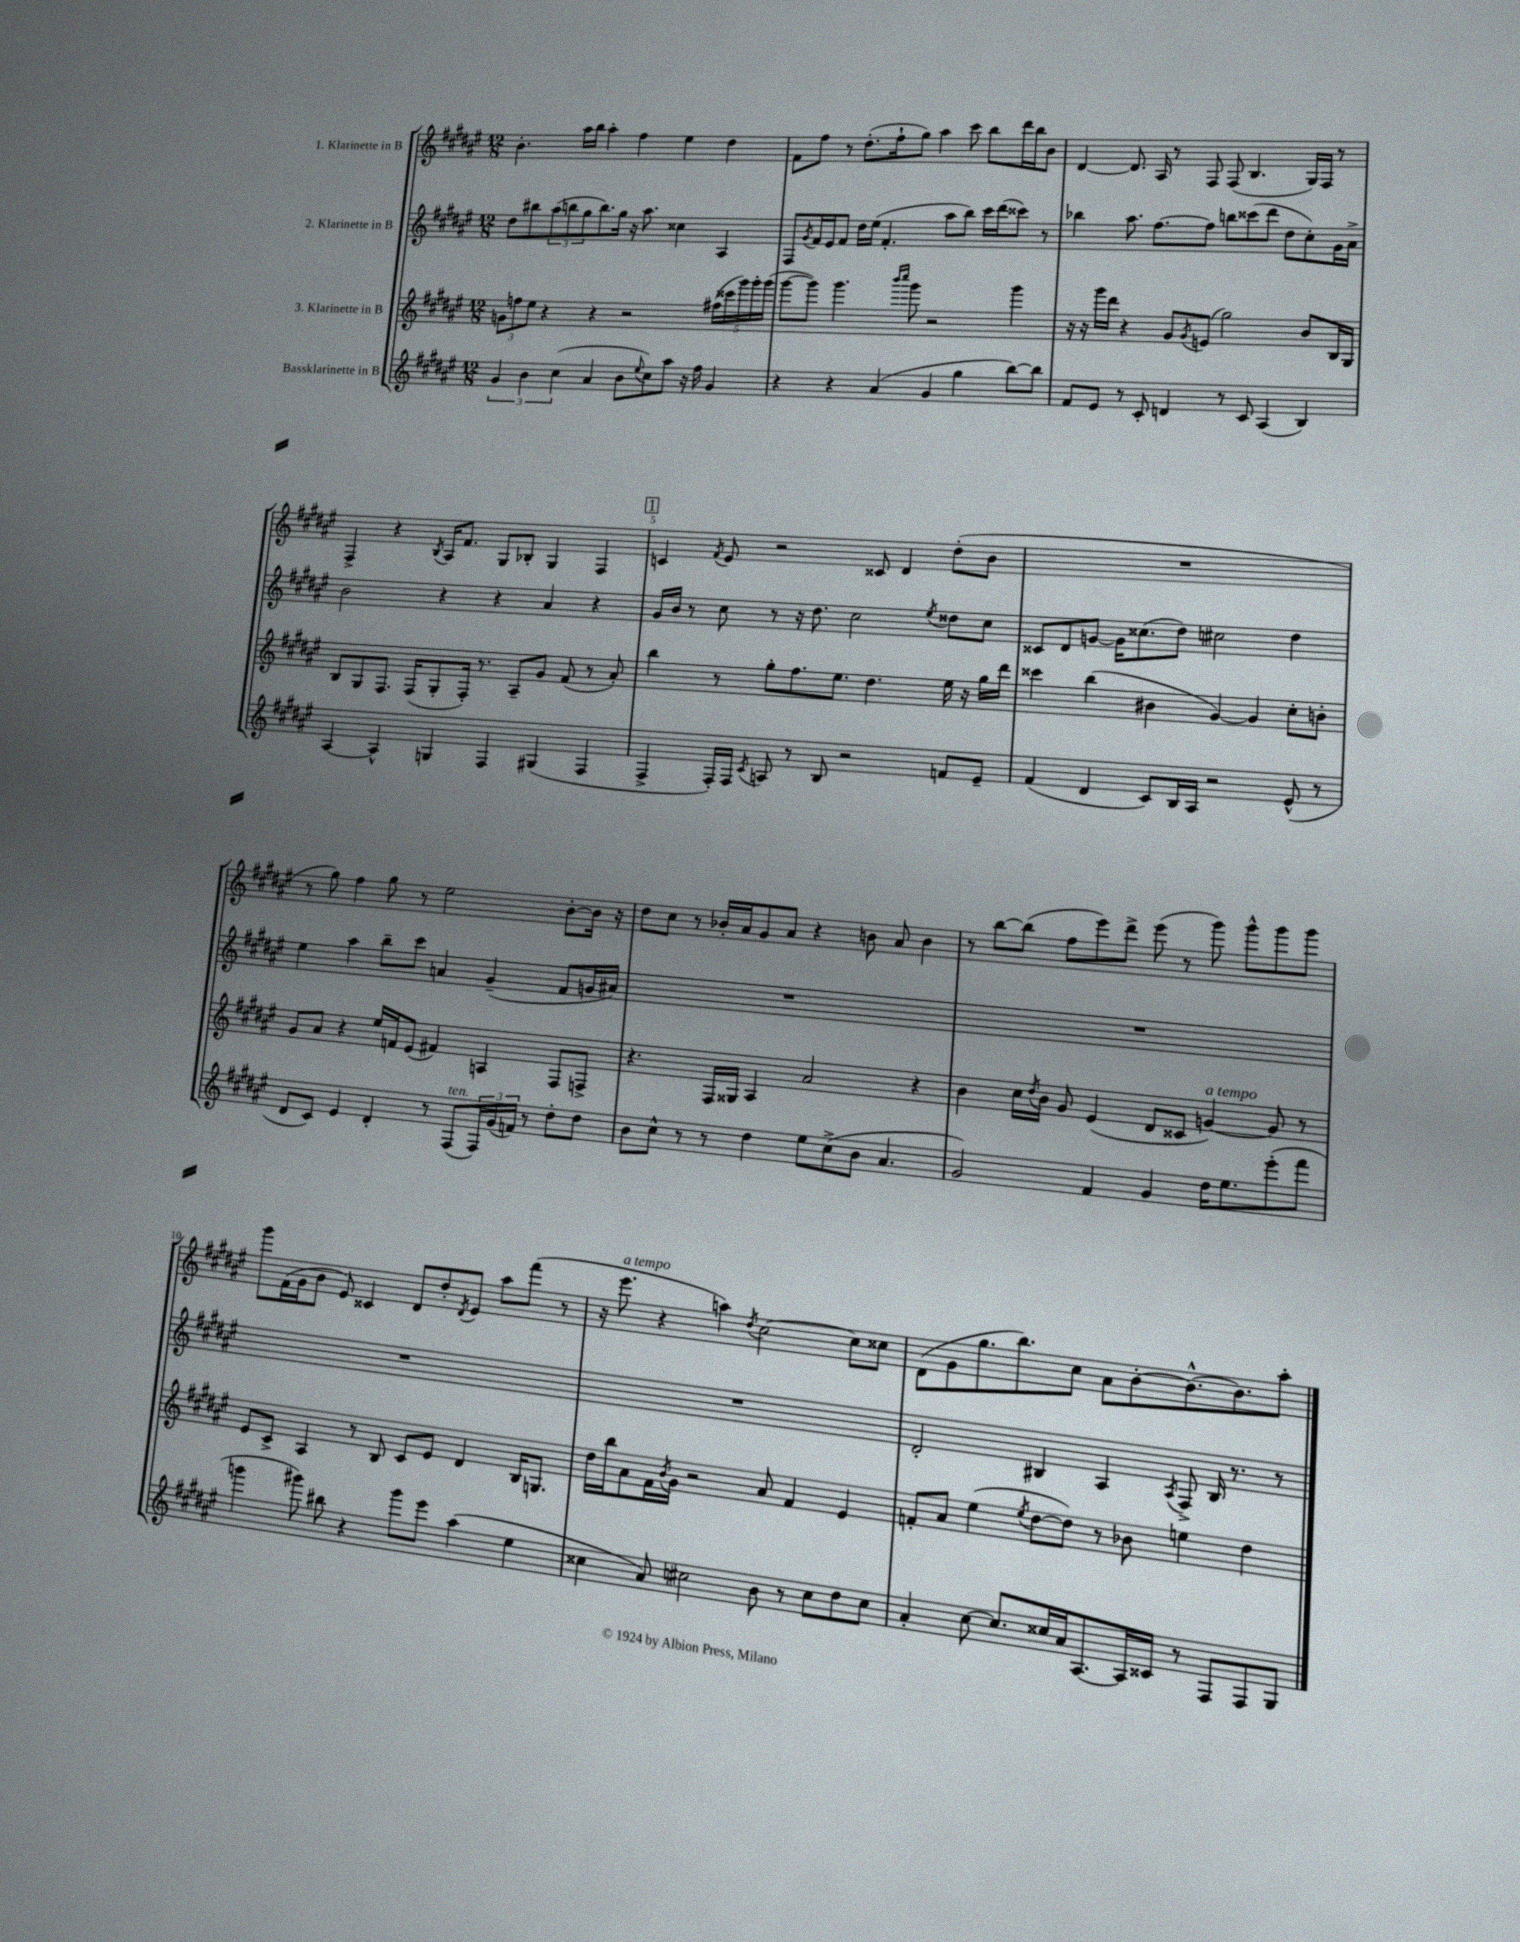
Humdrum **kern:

**kern	**kern	**kern	**kern
*staff4	*staff3	*staff2	*staff1
*clefG2	*clefG2	*clefG2	*clefG2
*k[f#c#g#d#a#e#]	*k[f#c#g#d#a#e#]	*k[f#c#g#d#a#e#]	*k[f#c#g#d#a#e#]
*M12/8	*M12/8	*M12/8	*M12/8
6g#/	12g\L	8dd#\L	4.b'\
.	12ff\	.	.
.	.	8bb#\	.
6b\	12ee#\J	.	.
.	4r	(12aa#\	.
(6cc#\	.	12bb\	.
.	.	.	16aa#\LL
.	.	12gg#\	.
.	.	.	16bb\JJ
4a#/	4r	8.bb\)	4aa#'\
.	.	16gg#\Jk	.
8b\L	2r	16r	4ff#\
.	.	8.aa#\	.
8qqee#/	.	.	.
8cc#\)	.	.	.
8aa#\J	.	4cc##\	4ee#\
16r	.	.	.
16ff#\	.	.	.
4g#/	(20ff#\LL	4A#/	4dd#\
.	20ccc##\	.	.
.	20ggg#\)	.	.
.	20ggg#'\	.	.
.	(20ggg#\JJ	.	.
=	=	=	=
4r	[8ggg#\L	8F#/L	8f#\L
.	.	8qg#/	.
.	8ggg#\]J)	16f#/L	8ff#\J
.	.	16e#/J	.
4r	4.ggg#\	8f#/J	8r
.	.	16dd#\LL	(8.dd#'\L
.	.	(16ee#\JJ	.
(4a#/	.	4.f#'/	.
.	.	.	16ff#`\k
.	16qqbbb/LL	.	.
.	16qqcccc#/JJ	.	.
.	8ggg#\	.	8gg#\J)
4g#/	2r	.	4aa#\
.	.	8aa#\L	.
4gg#\	.	8bb\J)	8ccc#\
.	.	16ccc#\LL	8bb\L
.	.	(16ddd#\J	.
[8bb\L)	4ggg#\	8ccc##\J)	16ddd#\L
.	.	.	16bb\J
8bb\]J	.	8r	8b\J
=	=	=	=
8f#/L	16r	4bb-\	[4d#/
.	16r	.	.
8e#/J	16ggg#\LL	.	.
.	16ddd#\JJ	.	.
8r	4r	8.aa#\	8.d#/]
8c#'/	.	.	.
.	.	[8.ff#\L	16A#/
4d/	8g#/L	.	8r
.	8qg#/	.	.
.	(8e/J	8ff#\]J	8F#/
8r	2gg#\)	8bb\L	(8F#/
8c#/	.	(8ccc##\	4.B/
(4A#/	.	8ddd#\J	.
.	.	8dd#\L	.
4B/)	8b/L	8cc#'\)	16G#/LL)
.	.	.	16F#/JJ
.	16B/L	16g#\L	8r
.	16G#/JJ	16a#^\JJ	.
=	=	=	=
[4A#/	8B/L	2b\	4F#^/
.	8G#/	.	.
4A#^^/]	8.F#/J	.	4r
.	(16F#/LK	.	.
.	.	.	8qB/
4G/	8G#'/	4r	16A#/LK
.	.	.	8.f#/J
.	16F#'/Jk)	.	.
.	8.r	.	.
4F#/	.	4r	8G#/L
.	8A#~/L	.	8B-'/J
(4G#/	8g#/J	4a#/	4G#/
.	(8f#/	.	.
4F#/	8r	4r	4F#/
.	8a#'/)	.	.
=	=	=	=
4F#^/	4bb\	16g#/LL	4c/
.	.	16b/JJ	.
.	.	8r	.
.	.	.	8qf#/
16F#'/LL)	8r	8cc#\	8e#/
16F#/JJ	.	.	.
8qc#/	.	.	.
8A/	8gg#'\L	8r	2r
8r	8.ff#\	16r	.
.	.	8.dd#\	.
8B/	.	.	.
.	8.ee#\J	.	.
2r	.	2cc#\	.
.	4.dd#\	.	8c##/
.	.	.	4d#/
.	.	8qee#/	.
8f/L	16ee#\	8dd##\L	(8dd#'\L
.	16r	.	.
8e#~/J	16gg#\LL	8cc#\J	8b\J
.	16ddd#\JJ	.	.
=	=	=	=
(4f#/	4ccc##\	8c##/L	1.r
.	.	8d#/	.
4d#/	(4bb\	[8g/J	.
.	.	16g\]LK	.
.	.	(8.cc##\	.
8c#/L)	4b#\	.	.
16B/L	.	8dd#\J)	.
16A#/JJ	.	.	.
2r	[4g#/)	2cc#\	.
.	4g#/]	.	.
(8e#^^/	8cc#'\L	4dd#\	.
8r	8b'\J	.	.
=	=	=	=
8d#/L	8g#/L	4ee#\	8r
8c#/J)	8a#/J	.	8gg#\)
4e#/	4r	4aa#\	4ff#\
4d#'/	16ee#/LL	8bb~\L	8gg#\
.	16f/J	.	.
.	(8e#/J	8ccc#\J	8r
8r	4f#/)	4a/	2ee#\
(8F#/L	.	.	.
24F#/L)	4A/	(4g#~/	.
(24g#/	.	.	.
24f/JJ)	.	.	.
8r	.	.	.
8dd#'\L	8F#/L	8f#/L	[8b'\L
8dd#\J	8F^/J	16g/L	16b\]Jk
.	.	16a#/JJ)	16r
=	=	=	=
8b\L	4.r	1.r	8dd#\L
8cc#^^\J	.	.	8cc#\J
8r	.	.	8r
8r	16F#/LL	.	16b-'/LL
.	16G##/JJ	.	16a#/J
4dd#\	4A#/	.	8g#/
.	.	.	8a#/J
8ee#\L	2a#/	.	4r
(8cc#^\	.	.	.
8b\J	.	.	8b\
4.a#/	.	.	8a#/
.	4r	.	4b\
=	=	=	=
2g#/)	4b\	1.r	8r
.	.	.	[8bb\L
.	16cc#\LL	.	(8bb\]J
.	8qdd#/	.	.
.	16b\JJ	.	.
.	8g#/	.	8ff#\L
4f#/	(4e#/	.	8eee#\)
.	.	.	8ddd#^\J
4g#/	8d#/L	.	(8eee#\
.	8c##/J	.	8r
16dd#\LK	[4g/)	.	8ggg#\)
8.ee#\	.	.	.
.	.	.	8ggg#^^\L
(8eee#'\	8g/]	.	8ggg#\
8fff#\J	8r	.	8ggg#\J
=	=	=	=
4ggg\	8e#/L	1.r	8ggg#\L
.	8c#^/J	.	(16f#\L
.	.	.	16g#\J
8ggg#\)	4A#/	.	8b\J
8bb#\	.	.	8e#/)
4r	8r	.	4c##/
.	8B/	.	.
8ggg#\L	8c#/L	.	8d#/L
8eee#\J	8e#/J	.	8dd#'/
.	.	.	8qd#/
(4aa#\	4d#/	.	8e#/J
.	.	.	8aa#\L
4ee#\	16B/LK	.	(8fff#\J
.	8.G/J	.	.
.	.	.	8r
=	=	=	=
4cc##\	16dd#\LL	1.r	16r
.	16bb\J	.	8.eee#\
.	8a#\	.	.
8a#/)	16f#\L	.	4r
.	8qb/	.	.
.	16g#\JJ	.	.
2cc#\	2r	.	.
.	.	.	4aa\)
.	.	.	8qdd#/
.	.	.	[2cc#\
8b\	8a#/	.	.
8r	4f#/	.	.
8cc#\L	.	.	.
8dd#\	4e#/	.	8cc#\]L
8cc#\J	.	.	8cc##\J
=	=	=	=
4a#'/	8f'/L	2d#'/	(8d#\L
.	8a#/J	.	8g#\
[8cc#\	(4ee#\	.	8.gg#\
8.cc#/]L	.	.	.
.	.	.	8.bb\)
.	8qee#/	.	.
.	[8dd#\L	4B#/	.
16cc##/L	.	.	.
16a#/J	8dd#\]J)	.	8cc#\J
[8.A#/	.	.	.
.	8r	4A#/	8a#\L
16A#/]L	8b-\	.	[8b'\
16c##/JJ	.	.	.
.	.	8qA#/	.
8r	4ee\	8F#^/	8.b^^\_
8F#/L	.	16B#/	.
.	.	8.r	8.b\]
8F#/	4dd#\	.	.
8G#/J	.	8r	8aa#'\J
==	==	==	==
*-	*-	*-	*-
